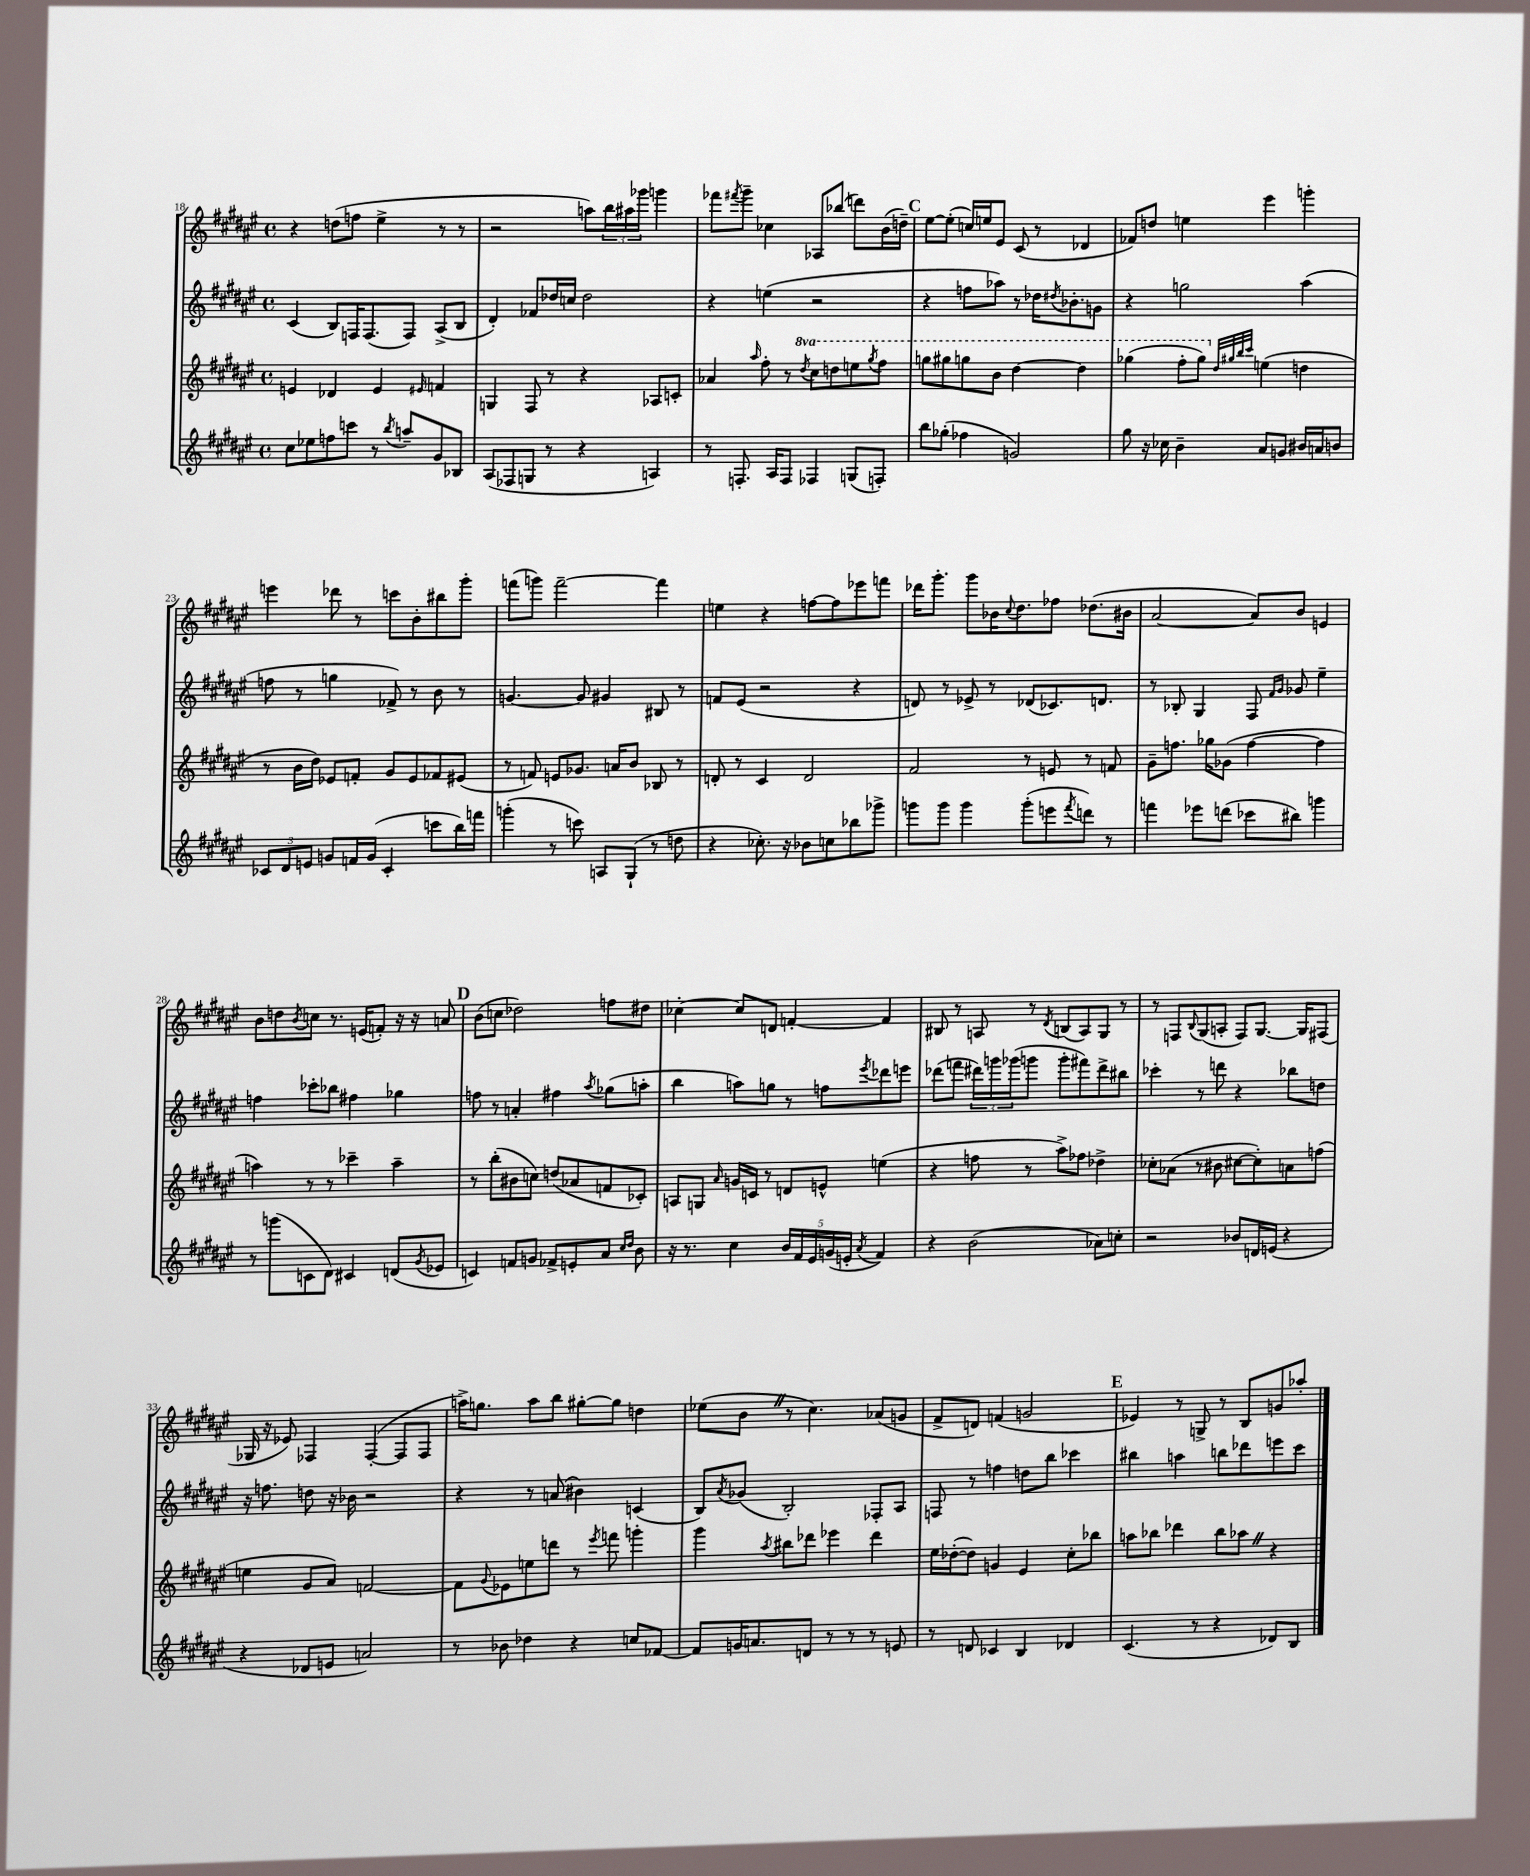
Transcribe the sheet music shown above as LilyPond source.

<<
\new StaffGroup <<
\new Staff = "s0" {
    \clef treble \key fis \major \defaultTimeSignature \time 4/4
    r4 d''8( f''8 eis''4-> r8 r8 |
    r2 a''8) \tuplet 3/2 { b''16 ais''16 ges'''16 } g'''4 |
    fes'''8 \acciaccatura { fis'''8 } gis'''8-- ces''4 aes8 bes''8( d'''8) b'16( d''16--) |
    \mark \markup { \bold "C" } eis''8~ eis''8-.( c''16) e''16 eis'8 cis'8( r8 des'4 |
    fes'8) d''8 e''4 eis'''4 g'''4-. |
    e'''4 des'''8 r8 c'''8 b'8-. bis''8 gis'''8-. |
    f'''8( g'''8) f'''2~-- f'''4 |
    e''4 r4 f''8~ f''8 ees'''8 f'''8 |
    des'''16 gis'''8.-. gis'''8 bes'16 \appoggiatura { cis''8 } dis''8. fes''8 des''8.( bis'16 |
    ais'2~ ais'8) b'8 e'4 |
    b'8 d''8 \acciaccatura { b'8 } c''8 r8. e'16( f'8-.) r16 r16 a'8 |
    \mark \markup { \bold "D" } b'8( c''8 des''2) f''8 dis''8 |
    ces''4~-. ces''8 d'8 f'4~-. f'4 |
    bis8 r8 a8 r8 \acciaccatura { dis'8 } b8( a8) gis8 r8 |
    r8 f8 \appoggiatura { b8 } gis8( a8-. f8) gis8.~ gis16 fis8( |
    ges16 r16 ees'8) fes4 fes4~-.( fes8 fes8 |
    a''16->) g''8. a''8 b''8 gis''8~-. gis''8 d''4 |
    ees''8( b'8 \once \override BreathingSign.text = \markup { \musicglyph "scripts.caesura.straight" } \breathe r8 cis''4.) aes'8( g'8 |
    fis'8-> d'8) f'4( g'2 |
    \mark \markup { \bold "E" } ees'4) r8 g8-> r8 b8 g'8 aes''8-. \bar "|." |
}
\new Staff = "s1" {
    \clef treble \key fis \major \defaultTimeSignature \time 4/4
    cis'4( b8) f16 f8.( f8) ais8->( b8 |
    dis'4-.) fes'8 des''16 c''16 des''2 |
    r4 e''4( r2 |
    \mark \markup { \bold "C" } r4 f''8 aes''8) r8 des''16 \acciaccatura { dis''8 } bes'8.-. g'8 |
    r4 g''2 ais''4( |
    f''8 r8 g''4 fes'8->) r8 b'8 r8 |
    g'4.~ g'8 gis'4 bis8 r8 |
    f'8 eis'8( r2 r4 |
    d'8) r8 ees'8-> r8 des'8( ces'8.) d'8. |
    r8 bes8-. gis4 fis8 \grace { fis'16 gis'16 } ges'8 eis''4-- |
    f''4 ces'''8-. bes''8 fis''4 ges''4 |
    \mark \markup { \bold "D" } f''8 r8 a'4-. fis''4 \acciaccatura { ais''8 } ges''8( a''8-. |
    b''4 a''8) g''8 r8 f''8 \acciaccatura { eis'''8 } des'''8 e'''8 |
    des'''8( f'''8 \tuplet 3/2 { dis'''16) g'''16 ges'''16( } g'''8 g'''8-. fis'''8) dis'''8-> bis''8 |
    ces'''4-. r8 d'''8 r4 bes''8 d''8 |
    r16 f''8. d''8 r16 bes'16 r2 |
    r4 r8 a'8( bis'4) c'4( |
    b8) \acciaccatura { ais'8 } ges'8( b2-.) fes8-. ais8 |
    f8 r8 f''4 d''8 b''8 ces'''4 |
    \mark \markup { \bold "E" } bis''4 a''4 b''8 des'''8 e'''8 cis'''8 \bar "|." |
}
\new Staff = "s2" {
    \clef treble \key fis \major \defaultTimeSignature \time 4/4 \set Staff.ottavationMarkups = #ottavation-simple-ordinals
    e'4 des'4 e'4 \grace { eis'16 } f'4 |
    g4 fis8 r8 r4 aes8 c'8-. |
    aes'4 \grace { ais''16 } fis''8-. r8 \ottava #1 \acciaccatura { dis'''8 } cis'''8 d'''8 e'''8 \acciaccatura { gis'''8 } fis'''8 |
    \mark \markup { \bold "C" } g'''8 gis'''8 g'''8 b''8 dis'''4~ dis'''4 |
    ges'''4( fis'''8-. ges'''8) \ottava #0 \grace { dis''32 gis''!32 b''32 cis'''32 } e''4( d''4 |
    r8 b'16 dis''16) ees'8 f'8-. gis'8 ees'8 fes'8 eis'8( |
    r8 f'8) e'8 ges'8. a'16 b'8 bes8 r8 |
    d'8-. r8 cis'4 d'2 |
    fis'2 r8 e'8 r8 f'8 |
    gis'8-- f''8. ges''16 ges'8( f''4~ f''4 |
    a''4) r8 r8 ces'''4-- a''4-- |
    \mark \markup { \bold "D" } r8 b''8-.( bis'8 c''8) d''8( aes'8 f'8 ces'8-.) |
    a8 g8 \grace { ais'16 } g'16 c'16 r8 d'8 e'8-^ e''4( |
    r4 f''8 r8 ais''8->) fes''8 des''4-> |
    ces''8-. aes'8( r8 bis'8 cis''8~ cis''8-.) a'8 f''8( |
    e''4 gis'8 ais'8) f'2~ |
    f'8 \appoggiatura { gis'8 } ees'8 e''8 d'''8 r8 \acciaccatura { eis'''8 } f'''8 g'''4-. |
    gis'''4 \acciaccatura { ais''8 } bis''8 des'''8 ees'''4 des'''4 |
    eis''16 des''16~-.( des''8) g'4 eis'4 cis''8-. bes''8 |
    \mark \markup { \bold "E" } a''8 bes''8 des'''4 bes''8 aes''8 \once \override BreathingSign.text = \markup { \musicglyph "scripts.caesura.straight" } \breathe r4 \bar "|." |
}
\new Staff = "s3" {
    \clef treble \key fis \major \defaultTimeSignature \time 4/4
    cis''8 ees''8 f''8 c'''8 r8 \acciaccatura { b''8 } a''8-- gis'8 bes8 |
    ais8( fes8 g8 r8 r4 a4) |
    r8 f8.-. ais16 f8 fes4 g8( f8-.) |
    \mark \markup { \bold "C" } b''8 ges''8-.( fes''4 g'2) |
    gis''8 r16 ces''16 b'4-- ais'8 g'8 bis'16 a'16 b'8 |
    \tuplet 3/2 { ces'8 dis'8 e'8 } g'8 f'16 g'16( ces'4-. c'''8 b''16) f'''16 |
    g'''4-.( r8 c'''8) a8 gis8-!( r8 d''8 |
    r4 ces''8.-.) r16 bes'8 c''8 bes''8 ges'''8-> |
    g'''8 g'''8 g'''4 g'''8-.( e'''8 \acciaccatura { fis'''8 } d'''8) r8 |
    f'''4 ees'''8 d'''8( ces'''8 bis''8) g'''4 |
    r8 g'''8( c'8 dis'8) cis'4 d'8( \acciaccatura { gis'8 } ees'8 |
    \mark \markup { \bold "D" } c'4) f'8 g'8 fes'8-> e'8-. ais'8 \grace { cis''16 dis''16 } b'8 |
    r16 r8. cis''4 \tuplet 5/4 { b'16 fis'16 eis'16 g'16( e'16-. } \acciaccatura { ais'8 } fis'4) |
    r4 b'2( aes'8) c''8-. |
    r2 bes'8 d'16 e'16( r4 |
    r4 des'8 e'8 a'2) |
    r8 bes'8 des''4 r4 c''8 fes'8~ |
    fes'8 g'16 a'8. d'8 r8 r8 r8 e'8 |
    r8 d'8 ces'4 b4 des'4 |
    \mark \markup { \bold "E" } cis'4.( r8 r4 des'8) b8 \bar "|." |
}
>>
>>
\layout { \context { \Score currentBarNumber = #18 } }
